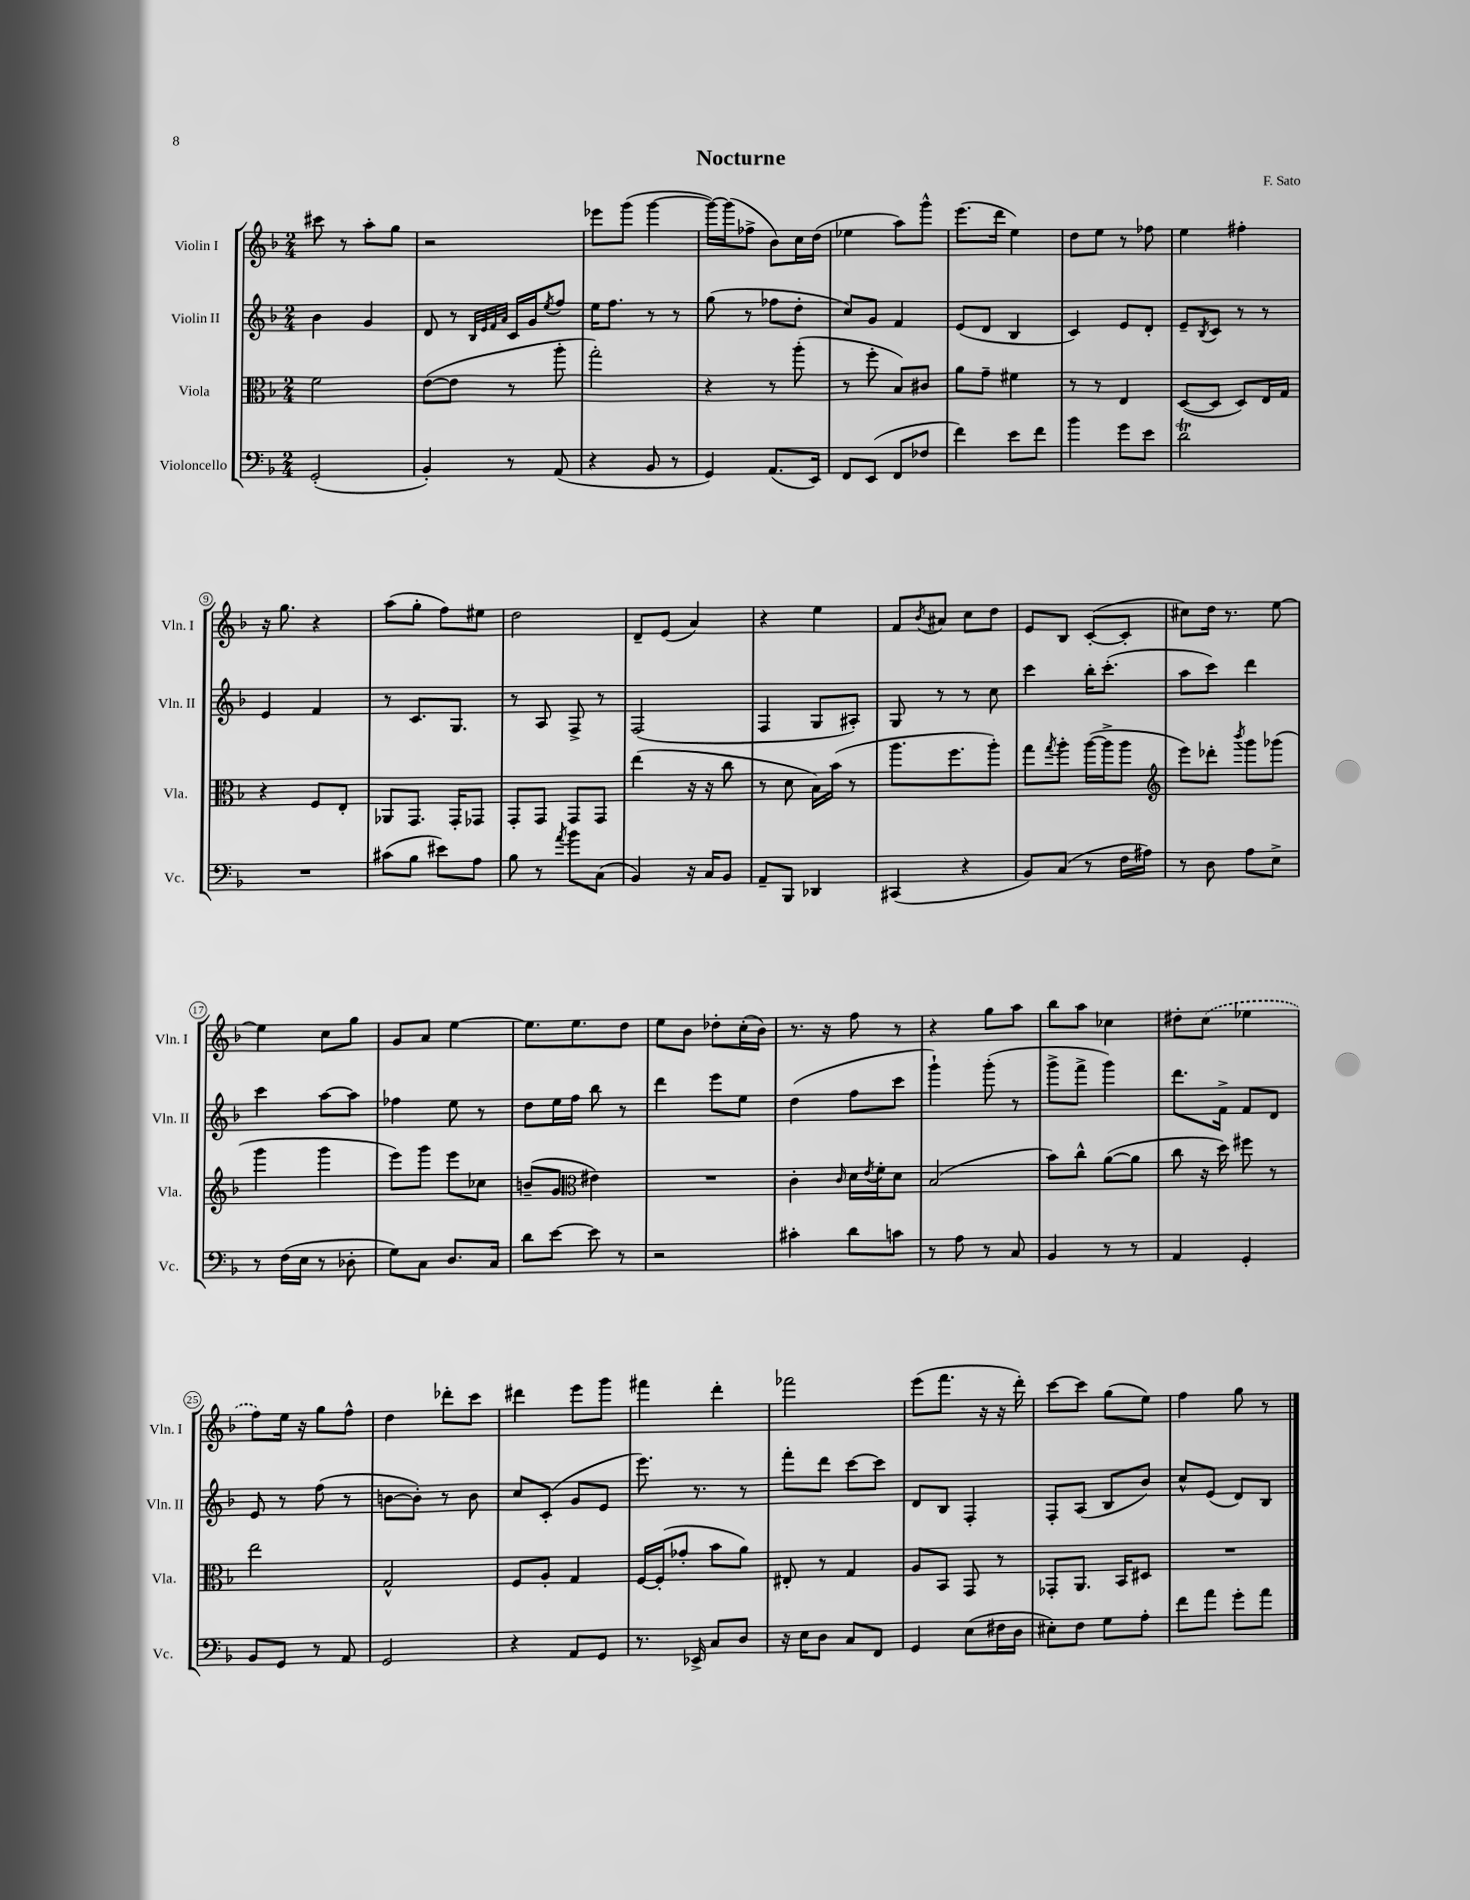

**kern	**kern	**kern	**kern
*part4	*part3	*part2	*part1
*staff4	*staff3	*staff2	*staff1
*I"Violoncello	*I"Viola	*I"Violin II	*I"Violin I
*I'Vc.	*I'Vla.	*I'Vln. II	*I'Vln. I
*clefF4	*clefC3	*clefG2	*clefG2
*k[b-]	*k[b-]	*k[b-]	*k[b-]
*M2/4	*M2/4	*M2/4	*M2/4
=1	=1	=1	=1
(2GG'/	2f\	4b-\	8ccc#X\
.	.	.	8r
.	.	4g/	8aa'\L
.	.	.	8gg\J
=2	=2	=2	=2
4BB-'/)	([8e\L	8d/	2r
.	8e\J]	8r	.
.	.	32qqB-/LLL	.
.	.	32qqe/	.
.	.	32qqf/	.
.	.	32qqa/JJJ	.
8r	8r	16c/LL	.
.	.	16g/J	.
.	.	8qee/	.
(8AA/	8aa'\	8ff/J	.
=3	=3	=3	=3
4r	2gg'\)	16ee\KL	8eee-X\L
.	.	8.ff\J	.
.	.	.	(8ggg\J
8BB-/	.	8r	[4ggg\
8r	.	8r	.
=4	=4	=4	=4
4GG/)	4r	(8gg\	16ggg\LL_)
.	.	.	(16ggg\J]
.	.	8r	8ff-X^\J
(8.AA/L	8r	8ff-X\L	8b-\L)
.	(8aa'\	8dd'\J	16cc\L
16EE/Jk)	.	.	(16dd\JJ
=5	=5	=5	=5
8FF/L	8r	8cc/L)	4ee-X\
(8EE/J	8ff'\	8g/J	.
8FF/L	8B-/L)	4f/	8aa\L)
8F-X/J	8c#X/J	.	8ggg^^\J
=6	=6	=6	=6
4f\)	8a\L	(8e/L	(8.eee\L
.	8g~\J	8d/J	.
.	.	.	16ddd\Jk
8e\L	4f#X\	4B-/	4ee\)
8f\J	.	.	.
=7	=7	=7	=7
4b-\	8r	4c/)	8dd\L
.	8r	.	8ee\J
8g\L	4E/	8e/L	8r
8e\J	.	8d'/J	8ff-X\
=8	=8	=8	=8
2dT\	([8D/L	8e~/L	4ee\
.	.	8qB-/	.
.	8D/J]	8c/J	.
.	8D/L)	8r	4ff#X'\
.	16E/L	8r	.
.	16G/JJ	.	.
!!LO:LB:g=z
=9	=9	=9	=9
2r	4r	4e/	16r
.	.	.	8.gg\
.	8F/L	4f/	4r
.	8E'/J	.	.
=10	=10	=10	=10
(8c#X\L	8AA-X/L	8r	(8aa\L
8B-\J	8.GG/J	8.c/L	8gg'\J
8e#X\L)	.	.	8ff\L)
.	16GG'/KL	8.G/J	.
8A\J	8GG-X/J	.	8ee#X\J
=11	=11	=11	=11
8B-\	8GG'/L	8r	2dd\
8r	8GG/J	8A/	.
8qa/	.	.	.
8b-\L	8GG/L	8F^/	.
(8C\J	8GG/J	8r	.
=12	=12	=12	=12
4BB-/)	(4ee\	(2F/	8d~/L
.	.	.	(8e/J
16r	16r	.	4a/)
16C/KL	16r	.	.
8BB-/J	8cc\	.	.
=13	=13	=13	=13
8AA~/L	8r	4F/	4r
8BBB-/J	8d\	.	.
4DD-X/	16B-\LL)	8G/L	4ee\
.	(16b-\JJ	.	.
.	8r	8A#X'/J)	.
=14	=14	=14	=14
(4CC#X/	8.aa\L	8G/	8f/L
.	.	.	8qb-/
.	.	8r	8a#X/J
.	8.ff\	.	.
4r	.	8r	8cc\L
.	8aa'\J)	8cc\	8dd\J
=15	=15	=15	=15
8BB-/L)	8gg\L	4ccc\	8e/L
.	8qgg/	.	.
(8C/J	8aa'\J	.	8B-/J
8r	([16aa\LL	16bb-'\KL	([8c'/L
.	16aa^\J]	(8.ccc'\J	.
16F\LL	8aa\J	.	8c'/J]
16A#X\JJ)	.	.	.
=16	=16	=16	=16
*	*clefG2	*	*
8r	8eee\L)	8aa\L	8cc#X\L)
8D\	8ddd-X'\J	8ccc\J)	16dd\Jk
.	.	.	8.r
.	8qbbb-/	.	.
8A\L	8ggg\L	4ddd\	.
8E^\J	(8ggg-X\J	.	[8ee\
!!LO:LB:g=z
=17	=17	=17	=17
8r	4ggg\	4ccc\	4ee\]
(16F\LL	.	.	.
16E\JJ	.	.	.
8r	4ggg\	[8aa\L	8cc\L
8D-X'\	.	8aa\J]	8gg\J
=18	=18	=18	=18
8G\L)	8eee\L)	4ff-X\	8g/L
8C\J	8ggg\J	.	8a/J
8.D/L	8eee\L	8ee\	[4ee\
.	8cc-X\J	8r	.
16C/Jk	.	.	.
=19	=19	=19	=19
8d\L	(8bn~/L	8dd\L	8.ee\L]
[8e\J	8g/J	16ee\L	.
.	.	16ff\JJ	8.ee\
*	*clefC3	*	*
8e\]	4e#X\)	8bb-\	.
8r	.	8r	8dd\J
=20	=20	=20	=20
2r	2r	4ddd\	8ee\L
.	.	.	8b-\J
.	.	8eee\L	8dd-X'\L
.	.	8ee\J	(16cc'\L
.	.	.	16b-\JJ)
=21	=21	=21	=21
4c#X'\	4c'\	(4dd\	8.r
.	.	.	16r
.	16qqc/	.	.
8d\L	16d\LL	8ff\L	8ff\
.	8qe/	.	.
.	16f'\J	.	.
8cn\J	8d\J	8ccc\J	8r
=22	=22	=22	=22
8r	(2B-/	4ggg`\)	4r
8A\	.	.	.
8r	.	(8ggg'\	8gg\L
8C/	.	8r	8aa\J
=23	=23	=23	=23
4BB-/	8b-\L)	8ggg^\L	8bb-\L
.	8cc^^\J	8fff^\J	8aa\J
8r	([8a\L	4ggg\)	4cc-X\
8r	8a\J]	.	.
=24	=24	=24	=24
4AA/	8cc\	8.ddd\L	8dd#X'\L
.	16r	.	(8cc\J
.	16dd\)	16f^\Jk	.
4GG'/	8ff#X\	8f/L	4ee-X\
.	8r	8d/J	.
!!LO:LB:g=z
=25	=25	=25	=25
8BB-/L	2ee\	8e/	8ff\L)
8GG/J	.	8r	16ee\Jk
.	.	.	16r
8r	.	(8ff\	8gg\L
8AA/	.	8r	8ff^^\J
=26	=26	=26	=26
2GG/	2G^^/	[8bn\L	4dd\
.	.	8b'\J])	.
.	.	8r	8ddd-X'\L
.	.	8b\	8ccc\J
=27	=27	=27	=27
4r	8F/L	8cc/L	4ddd#X\
.	8A'/J	(8c'/J	.
8AA/L	4G/	8g/L	8eee\L
8GG/J	.	8e/J	8ggg\J
=28	=28	=28	=28
8.r	[16F/LL	8.eee\)	4fff#X\
.	(16F'/J]	.	.
.	8g-X'/J	.	.
16EE-X^/	.	8.r	.
8C/L	8b-\L	.	4ddd'\
8D/J	8a\J)	8r	.
=29	=29	=29	=29
16r	8E#X'/	8fff'\L	2fff-X\
16E\KL	.	.	.
8D\J	8r	8ddd\J	.
8C/L	4G/	[8ccc\L	.
8FF/J	.	8ccc\J]	.
=30	=30	=30	=30
4GG/	8A/L	8d/L	(8eee\L
.	8BB-/J	8B-/J	8.fff\J
(8E\L	8GG/	4F'/	.
.	.	.	16r
16F#X\L	8r	.	16r
16D\JJ	.	.	16ddd'\)
=31	=31	=31	=31
8E#X'\L)	8GG-X'/L	8F'/L	[8ccc\L
8F\J	8.AA/J	(8A/J	8ccc\J]
8G\L	.	8B-/L	(8gg\L
.	16BB-/KL	.	.
8A'\J	8D#X/J	8b-/J)	8ee\J)
=32	=32	=32	=32
8f\L	2r	8cc^^/L	4ff\
8a\J	.	(8e/J	.
8g'\L	.	8d/L)	8gg\
8a\J	.	8B-/J	8r
==	==	==	==
*-	*-	*-	*-
